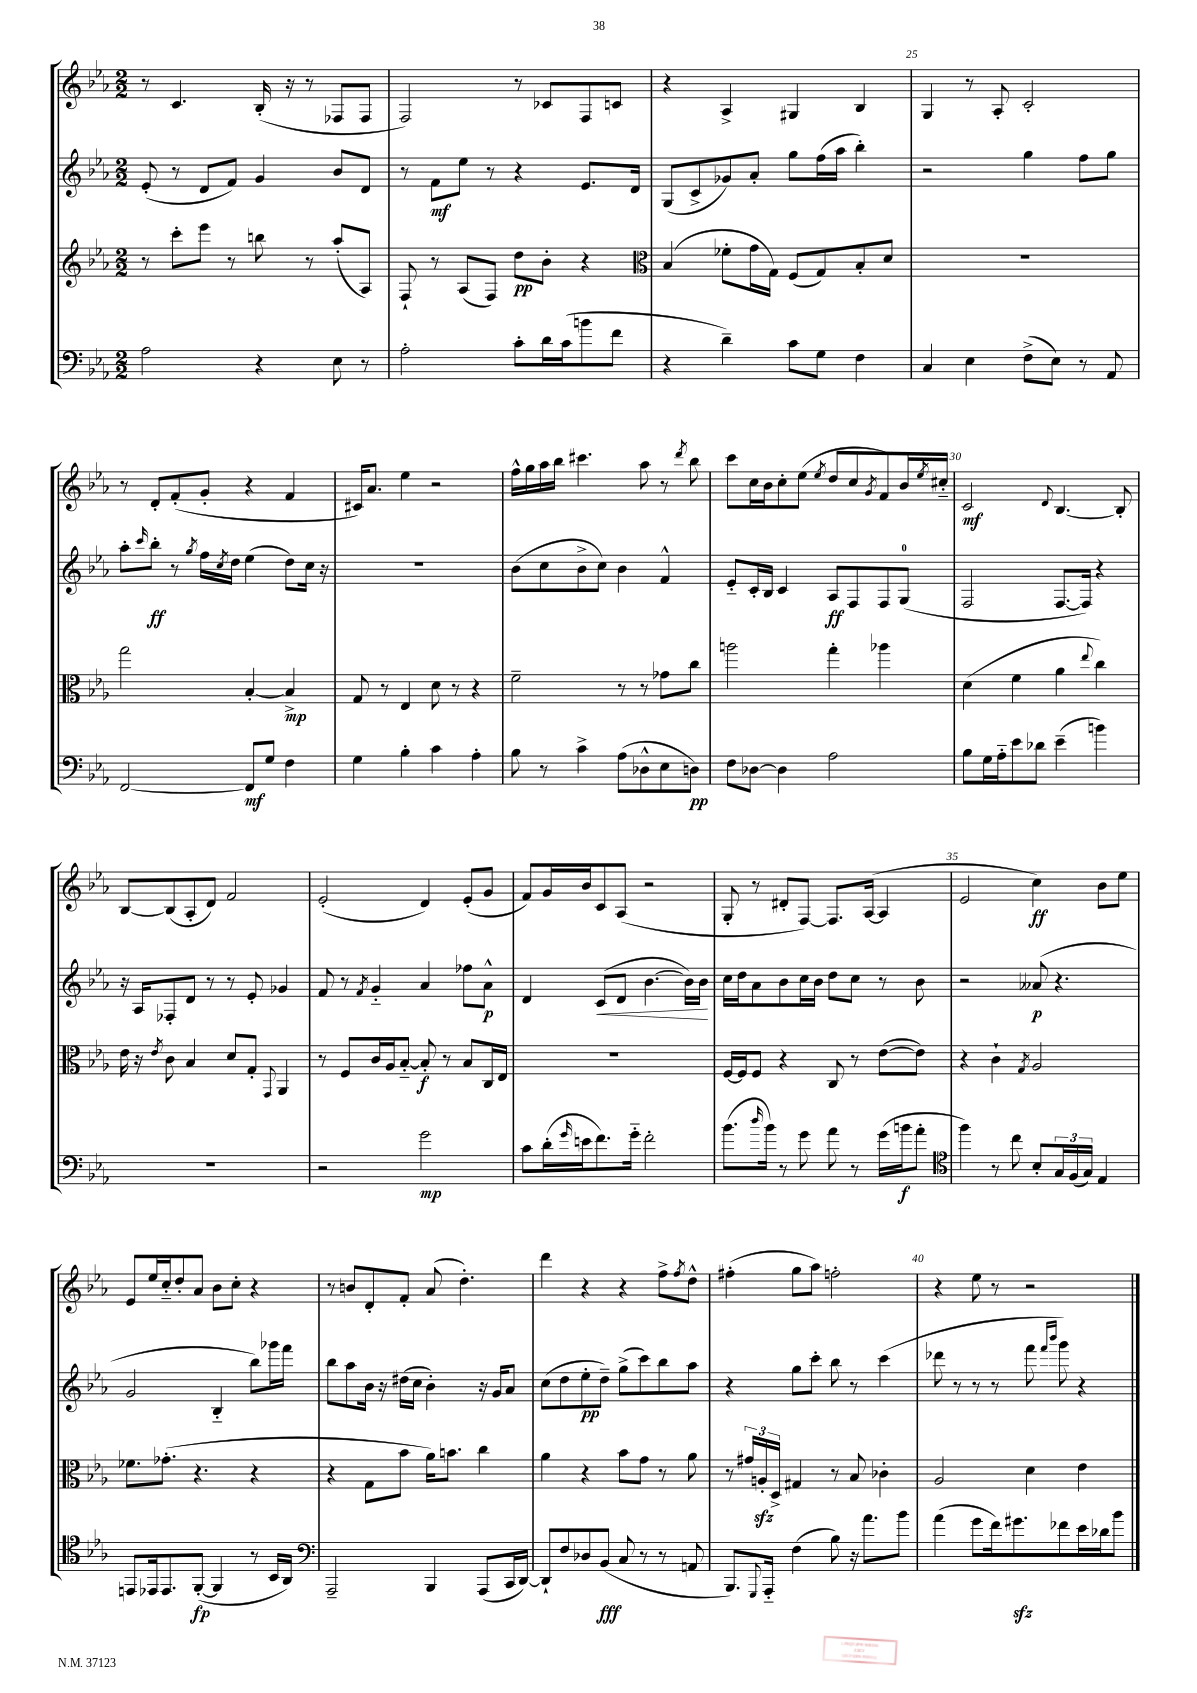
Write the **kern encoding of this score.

**kern	**kern	**kern	**kern
*staff4	*staff3	*staff2	*staff1
*clefF4	*clefG2	*clefG2	*clefG2
*k[b-e-a-]	*k[b-e-a-]	*k[b-e-a-]	*k[b-e-a-]
*M2/2	*M2/2	*M2/2	*M2/2
2A-\	8r	(8e-'/	8r
.	8ccc'\L	8r	4.c/
.	8eee-\J	8d/L	.
.	8r	8f/J)	.
4r	8bb\	4g/	(16B-'/
.	.	.	16r
.	8r	.	8r
8E-\	(8aa-'/L	8b-/L	8F-/L
8r	8A-/J)	8d/J	8F-/J
=	=	=	=
2A-'\	8F`/	8r	2F/)
.	8r	8f\L	.
.	(8A-/L	8ee-\J	.
.	8F/J)	8r	.
8c'\L	8dd\L	4r	8r
16d\L	8b-'\J	.	8c-/L
(16c\J	.	.	.
8b\	4r	8.e-/L	8F/
8f\J	.	.	8c/J
.	.	16d/Jk	.
=	=	=	=
*	*clefC3	*	*
4r	(4B-/	(8G/L	4r
.	.	8c^/	.
4d~\)	8f-'\L	8g-/)	4A-^/
.	16g\L	8a-'/J	.
.	16G\JJ)	.	.
8c\L	(8F/L	8gg\L	4G#/
8G\J	8G/)	(16ff\L	.
.	.	16aa-\JJ	.
4F\	8B-'/	4bb-'\)	4B-/
.	8d/J	.	.
=	=	=	=
4C/	1r	2r	4G/
4E-\	.	.	8r
.	.	.	8A-'/
(8F^\L	.	4gg\	2c'/
8E-\J)	.	.	.
8r	.	8ff\L	.
8AA-/	.	8gg\J	.
=	=	=	=
[2FF/	2gg\	8aa-'\L	8r
.	.	16qqccc/	.
.	.	8bb-'\J	8d'/L
.	.	8r	(8f'/
.	.	8qgg/	.
.	.	16ff\LL	8g'/J
.	.	8qcc/	.
.	.	16dd\JJ	.
8FF/]L	[4B-'/	(4ee-\	4r
8G/J	.	.	.
4F\	4B-^/]	8dd\L)	4f/
.	.	16cc\Jk	.
.	.	16r	.
=	=	=	=
4G\	8G/	1r	16c#/LK)
.	.	.	8.a-/J
.	8r	.	.
4B-'\	4E-/	.	4ee-\
4c\	8d\	.	2r
.	8r	.	.
4A-'\	4r	.	.
=	=	=	=
8B-\	2f~\	(8b-\L	16ff^^\LL
.	.	.	16gg\
8r	.	8cc\	16aa-\
.	.	.	16bb-\JJ
4c^\	.	8b-^\	4.ccc#\
.	.	8cc\J)	.
(8A-\L	8r	4b-\	.
8D-^^\	8r	.	8aa-\
8E-\	8g-\L	4f^^/	8r
.	.	.	8qddd/
8D\J)	8cc\J	.	8bb-\
=	=	=	=
8F\L	2aa\	8e-'~/L	8ccc\L
[8D-\J	.	16c'/L	16cc\L
.	.	16B-/JJ	16b-\J
4D-\]	.	4c/	8cc'\
.	.	.	(8ee-\J
.	.	.	8qee-/
2A-\	4gg'\	8A-/L	8dd/L
.	.	8F/	8cc/
.	.	.	8qg/
.	4aa-\	8F/	8f/)
.	.	(8G/J	16b-/L
.	.	.	8qee-/
.	.	.	16cc#'~/JJ
=	=	=	=
8B-\L	(4d\	2F/	2c/
16G\L	.	.	.
16A-'~\J	.	.	.
8e-\	4f\	.	.
8d-\J	.	.	.
.	.	.	8qqd/
(4e-~\	4a-\	[8.F/L	[4.B-/
.	.	16F/]Jk)	.
.	8qqee-/	.	.
4b\)	4cc\)	4r	.
.	.	.	8B-'/]
=	=	=	=
1r	16e-\	16r	[8B-/L
.	16r	16A-/LK	.
.	8qe-/	.	.
.	8c\	8F-'/	(8B-/]
.	4B-/	8d/J	8A-'/
.	.	8r	8d/J)
.	8d/L	8r	2f/
.	8G'/J	8e-'/	.
.	8qqGG/	.	.
.	4AA-/	4g-/	.
=	=	=	=
2r	8r	8f/	(2e-'/
.	8F/L	8r	.
.	.	8qf/	.
.	16c/L	4g'~/	.
.	16A-/J	.	.
.	[8B-'~/J	.	.
2g\	8B-'/]	4a-/	4d/)
.	8r	.	.
.	8B-/L	8ff-\L	(8e-'/L
.	16C/L	8a-^^\J	8g/J
.	16E-/JJ	.	.
=	=	=	=
8c\L	1r	4d/	8f/L)
(16d'\L	.	.	16g/L
16qqg/	.	.	.
16e\J	.	.	16b-/J
8.f\)	.	(8c/L	8c/
.	.	8d/J	(8A-/J
16g'~\Jk	.	.	.
2f'\	.	[4.b-\	2r
.	.	16b-\]LL)	.
.	.	16b-\JJ	.
=	=	=	=
(8.b-\L	[16F/LL	16cc\LL	8G'/
.	16F/]J	16dd\J	.
.	8F/J	8a-\	8r
16qqdd/	.	.	.
16b-\Jk)	.	.	.
8r	4r	8b-\	8d#'/L
8g\	.	16cc\L	[8F/J)
.	.	16b-\JJ	.
8a-\	8C/	8dd\L	8.F/]L
8r	8r	8cc\J	.
.	.	.	([16A-/Jk
(16g\LL	([8e-\L	8r	4A-/]
16b\J	.	.	.
8a-'\J	8e-\]J)	8b-\	.
=	=	=	=
*clefC4	*	*	*
4ff\)	4r	2r	2e-/
8r	4c`\	.	.
8cc\	.	.	.
.	8qG/	.	.
8B-'/L	2A-/	(8a--/	4cc\)
24G/L	.	4.r	.
(24F/	.	.	.
24G/JJ)	.	.	.
4E-/	.	.	8b-\L
.	.	.	8ee-\J
=	=	=	=
8EE/L	8.f-\L	2g/	8e-/L
16EE-/k	.	.	16ee-/L
8.EE-/	(8.g-'\J	.	16cc'~/J
.	.	.	8dd'/
([8FF'/J	4.r	.	8a-/J
4FF/]	.	4B-'~/	8b-\L
.	.	.	8cc'\J
8r	4r	8bb-\L)	4r
16BB-/LL	.	16ggg-\L	.
16AA-/JJ)	.	16fff\JJ	.
=	=	=	=
*clefF4	*	*	*
2AAA-~/	4r	8bb-\L	8r
.	.	8aa-\	8b/L
.	8G\L	16b-\Jk	8d'/
.	.	16r	.
.	8b-\J	(16dd#\LL	8f'/J
.	.	16cc\JJ	.
4BBB-/	16a-\LK)	4b-'\)	(8a-/
.	8.b\J	.	.
.	.	.	4.dd'\)
(8AAA-/L	4cc\	16r	.
.	.	16g/LK	.
16CC/L	.	8a-/J	.
[16DD/JJ)	.	.	.
=	=	=	=
8DD`/]L	4a-\	(8cc\L	4ddd\
8F/	.	8dd\	.
8D-/	4r	8ee-'\	4r
(8BB-/J	.	8dd~\J)	.
8C/	8b-\L	(8gg^\L	4r
8r	8g\J	8ccc\)	.
8r	8r	8bb-\	8ff^\L
.	.	.	8qff/
8AA/	8a-\	8aa-\J	8dd^^\J
=	=	=	=
8.BBB-/L)	8r	4r	(4ff#'\
.	24g#/LL	.	.
.	24A'/	.	.
8qqGGG/	.	.	.
16AAA-'~/Jk	.	.	.
.	24D^/JJ	.	.
(4F\	4G#/	8gg\L	8gg\L
.	.	8ccc'\J	8aa-\J)
8B-\)	8r	8bb-\	2ff'\
16r	8B-/	8r	.
8.a-\L	.	.	.
.	4c-'\	(4ccc\	.
8b-\J	.	.	.
=	=	=	=
(4a-\	2A-/	8ddd-\	4r
.	.	8r	.
8g\L	.	8r	8ee-\
16f\k)	.	8r	8r
8.g#\	.	.	.
.	4d\	8fff\	2r
.	.	16qqfff/LL	.
.	.	16qqbbb-/JJ	.
8f-\	.	8ggg\)	.
16e-\L	4e-\	4r	.
16d-\J	.	.	.
8b-\J	.	.	.
==	==	==	==
*-	*-	*-	*-
